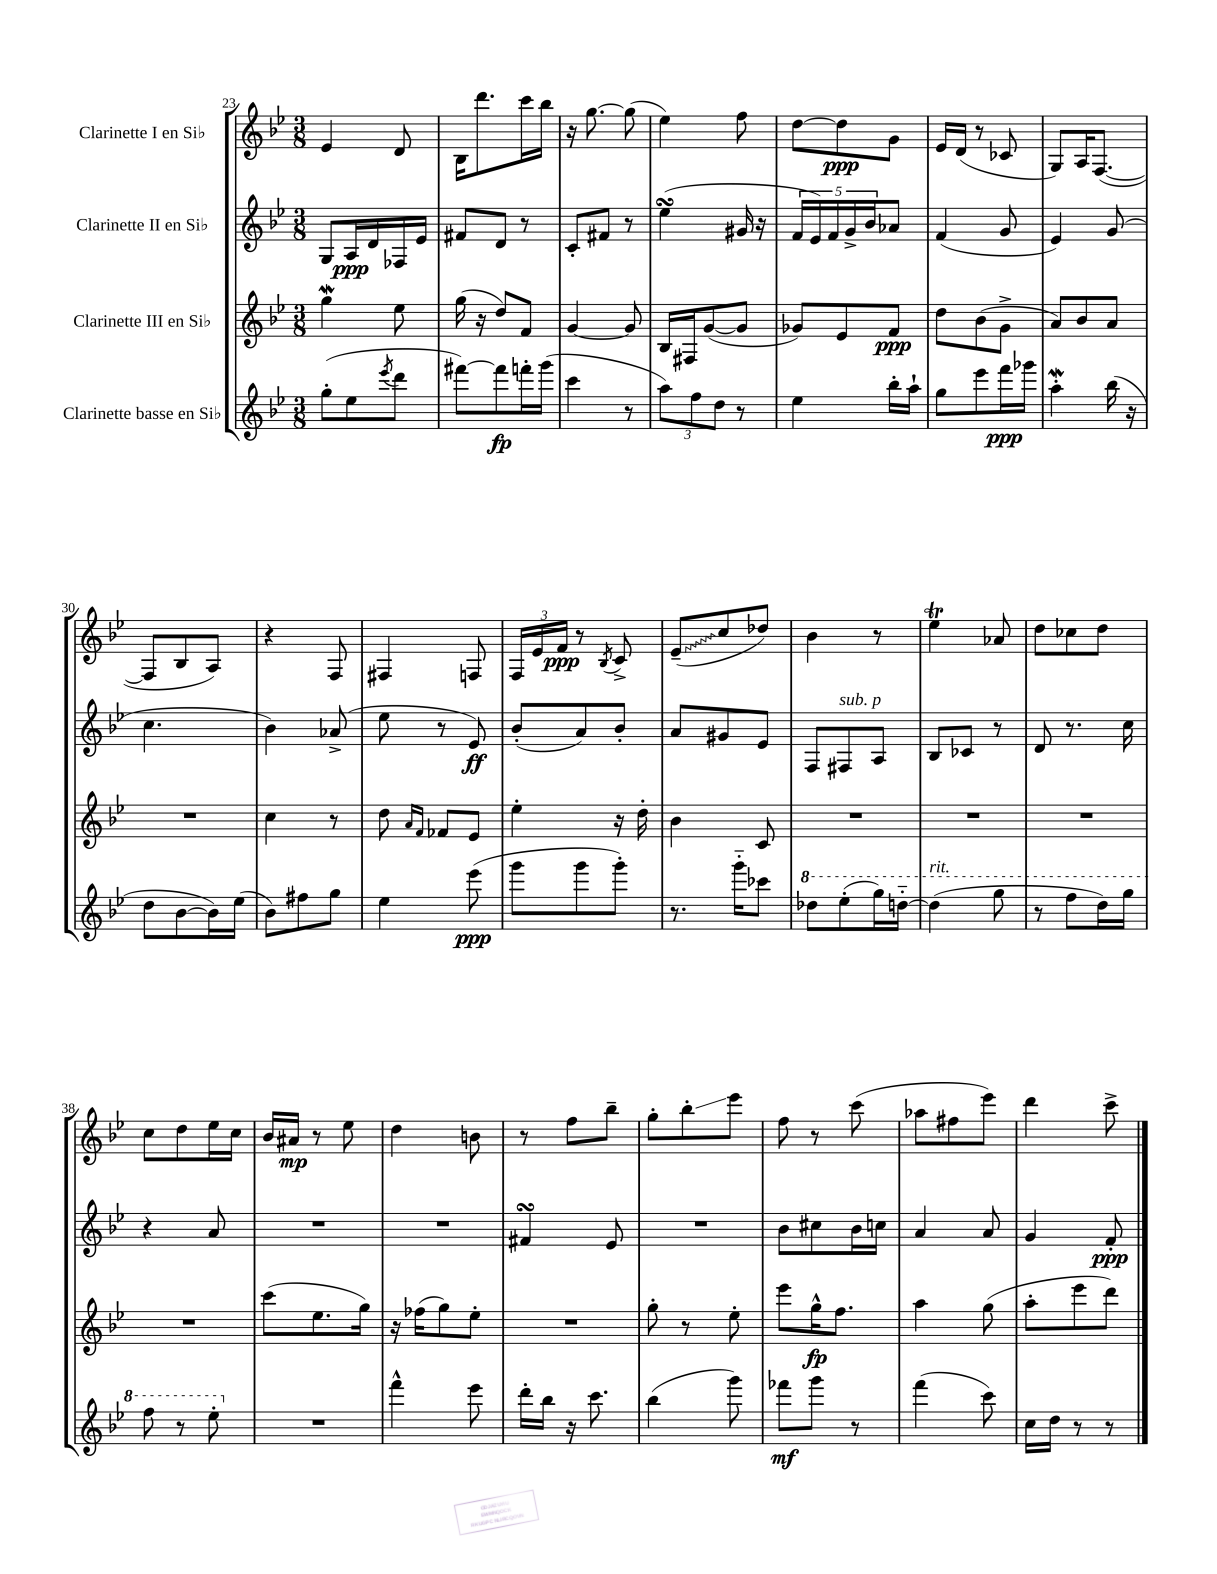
<<
\new StaffGroup <<
\new Staff = "s0" \with { instrumentName = "Clarinette I en Sib" } {
    \clef treble \key bes \major \numericTimeSignature \time 3/8
    ees'4 d'8 |
    bes16 d'''8. c'''16 bes''16 |
    r16 g''8.~ g''8( |
    ees''4) f''8 |
    d''8~ d''8\ppp g'8 |
    ees'16 d'16( r8 ces'8 |
    g8) a16 f8.~( |
    f8 bes8 a8) |
    r4 f8 |
    fis4 f8 |
    \tuplet 3/2 { f16 ees'16 f'16\ppp } r8 \acciaccatura { bes8 } c'8-> |
    \once \override Glissando.style = #'zigzag ees'8--\glissando( c''8 des''8) |
    bes'4 r8 |
    ees''4\trill aes'8 |
    d''8 ces''8 d''8 |
    c''8 d''8 ees''16 c''16 |
    bes'16 ais'16\mp r8 ees''8 |
    d''4 b'8 |
    r8 f''8 bes''8-- |
    g''8-. bes''8-.\glissando ees'''8 |
    f''8 r8 c'''8( |
    aes''8 fis''8 ees'''8) |
    d'''4 c'''8-> \bar "|." |
}
\new Staff = "s1" \with { instrumentName = "Clarinette II en Sib" } {
    \clef treble \key bes \major \numericTimeSignature \time 3/8
    g8 a16\ppp d'16 fes16 ees'16 |
    fis'8 d'8 r8 |
    c'8-. fis'8 r8 |
    ees''4\turn( gis'16 r16 |
    \tuplet 5/4 { f'16 ees'16) f'16 g'16-> bes'16 } aes'8 |
    f'4( g'8 |
    ees'4) g'8( |
    c''4. |
    bes'4) aes'8->( |
    ees''8 r8 ees'8\ff) |
    bes'8-.( a'8) bes'8-. |
    a'8 gis'8 ees'8 |
    f8 fis8^\markup { \italic "sub. p" } a8 |
    bes8 ces'8 r8 |
    d'8 r8. c''16 |
    r4 a'8 |
    R4. |
    R4. |
    fis'4\turn ees'8 |
    R4. |
    bes'8 cis''8 bes'16 c''16 |
    a'4 a'8 |
    g'4 f'8-.\ppp \bar "|." |
}
\new Staff = "s2" \with { instrumentName = "Clarinette III en Sib" } {
    \clef treble \key bes \major \numericTimeSignature \time 3/8
    g''4\mordent ees''8 |
    g''16( r16 d''8) f'8 |
    g'4~ g'8 |
    bes16 fis16 g'8~( g'8 |
    ges'8) ees'8 f'8\ppp |
    d''8 bes'8( g'8-> |
    a'8) bes'8 a'8 |
    R4. |
    c''4 r8 |
    d''8 \grace { a'16 f'16 } fes'8 ees'8 |
    ees''4-. r16 d''16-. |
    bes'4 c'8 |
    R4. |
    R4. |
    R4. |
    R4. |
    c'''8( ees''8. g''16) |
    r16 fes''16( g''8) ees''8-. |
    R4. |
    g''8-. r8 ees''8-. |
    ees'''8 g''16-^\fp f''8. |
    a''4 g''8( |
    a''8-. ees'''8 d'''8) \bar "|." |
}
\new Staff = "s3" \with { instrumentName = "Clarinette basse en Sib" } {
    \clef treble \key bes \major \numericTimeSignature \time 3/8
    g''8-.( ees''8 \acciaccatura { ees'''8 } d'''8 |
    fis'''8~) fis'''8\fp f'''16-. g'''16( |
    c'''4 r8 |
    \tuplet 3/2 { a''8) f''8 d''8 } r8 |
    ees''4 bes''16-. a''16-! |
    g''8 ees'''8 f'''16\ppp ges'''16 |
    a''4-.\mordent bes''16( r16 |
    d''8 bes'8~ bes'16) ees''16( |
    bes'8) fis''8 g''8 |
    ees''4 ees'''8\ppp( |
    g'''8 g'''8 g'''8-.) |
    r8. g'''16-_ ces'''8 |
    \ottava #1 des'''8 ees'''8-.( g'''16) d'''16~-_ |
    d'''4^\markup { \italic "rit." }( g'''8 |
    r8 f'''8 d'''16) g'''16 |
    f'''8 r8 ees'''8-. \ottava #0 |
    R4. |
    f'''4-^ ees'''8 |
    d'''16-. bes''16 r16 c'''8. |
    bes''4( g'''8) |
    fes'''8\mf g'''8 r8 |
    f'''4( c'''8) |
    c''16 d''16 r8 r8 \bar "|." |
}
>>
>>
\layout { \context { \Score currentBarNumber = #23 } }
